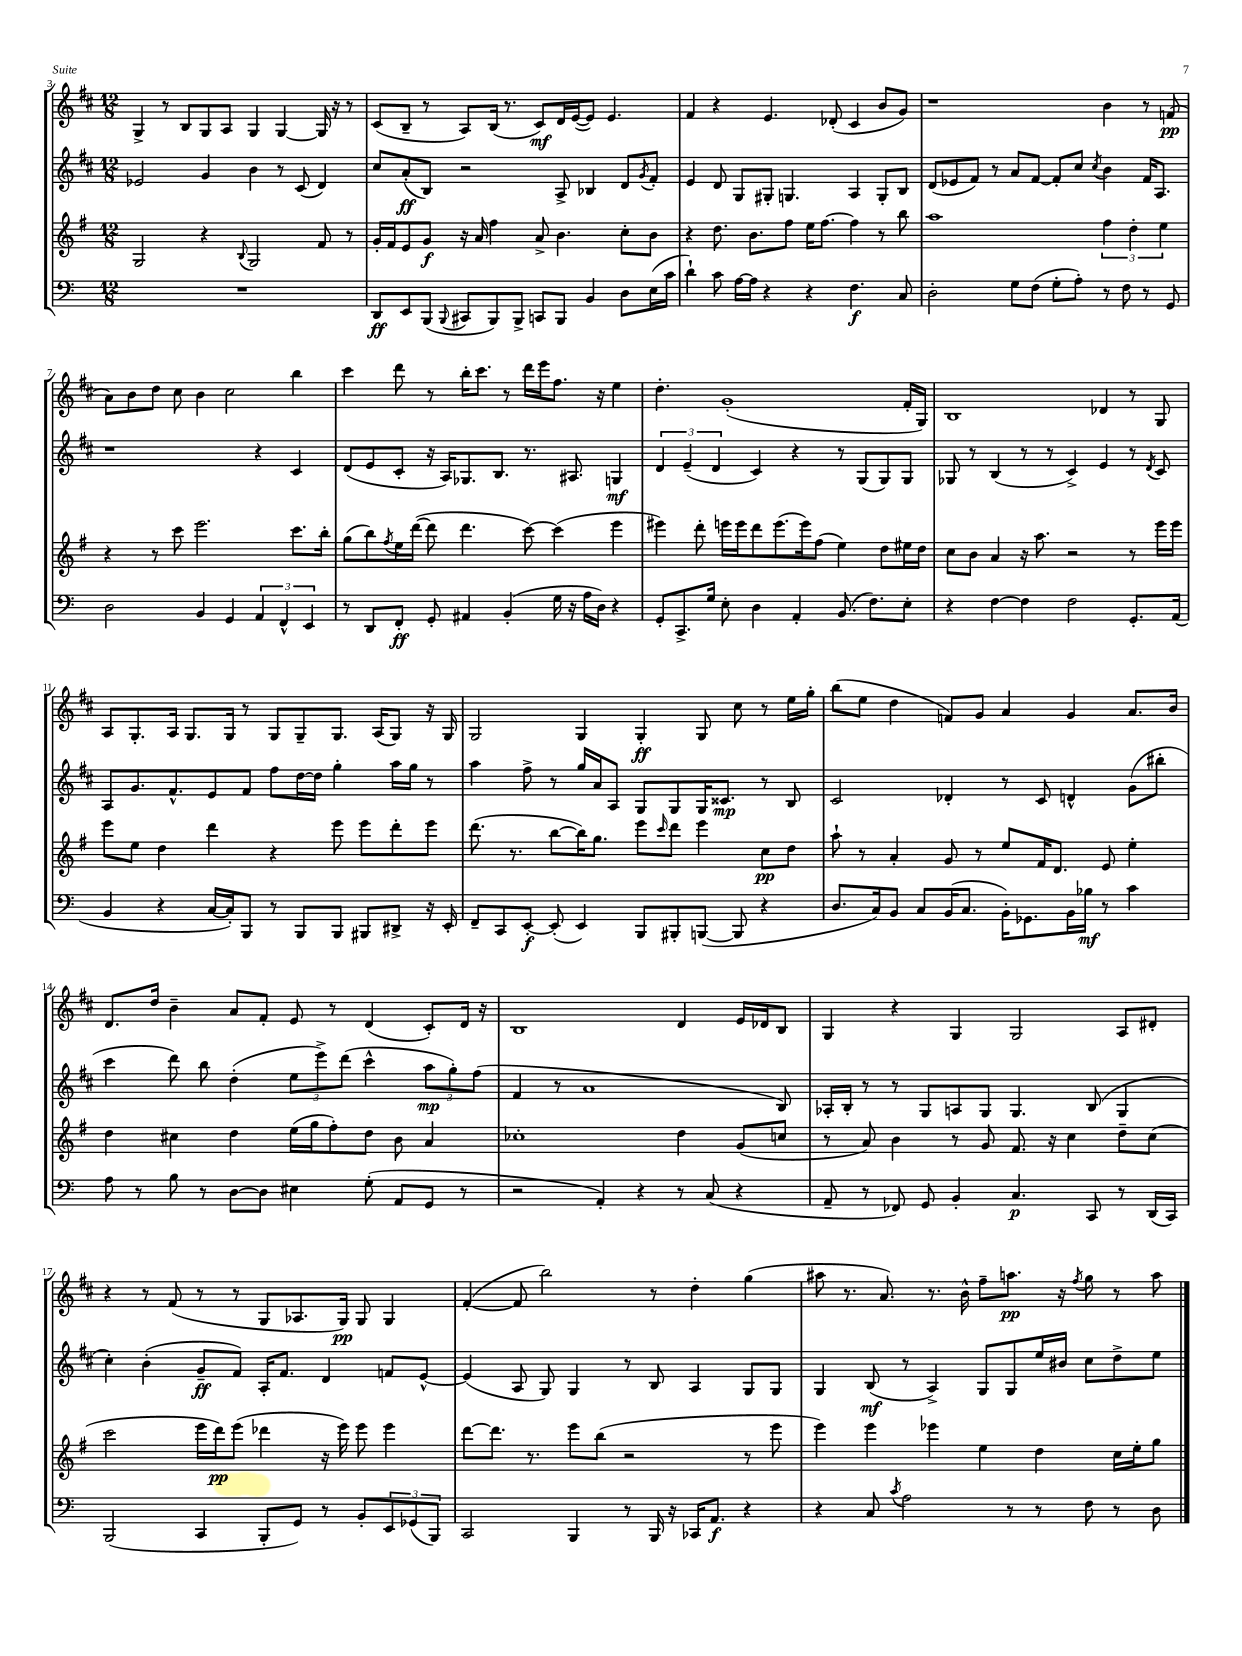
<<
\new StaffGroup <<
\new Staff = "s0" {
    \clef treble \key d \major \numericTimeSignature \time 12/8
    g4-> r8 b8 g8 a8 g4 g4~ g16 r16 r8 |
    cis'8( b8-- r8 a8) b16( r8. cis'8\mf) d'16 e'16~( e'8) e'4. |
    fis'4 r4 e'4. des'8-.( cis'4 b'8 g'8) |
    r1 b'4 r8 f'8\pp( |
    a'8) b'8 d''8 cis''8 b'4 cis''2 b''4 |
    cis'''4 d'''8 r8 b''16-. cis'''8. r8 d'''16 e'''16 fis''8. r16 e''4 |
    d''4.-. g'1-.( fis'16-. g16) |
    b1 des'4 r8 g8 |
    a8 g8.-. a16 g8. g16 r8 g8 g8-- g8. a16( g8) r16 g16 |
    g2 g4 g4-.\ff g8 cis''8 r8 e''16 g''16-. |
    b''8( e''8 d''4 f'8) g'8 a'4 g'4 a'8. b'16 |
    d'8. d''16 b'4-- a'8 fis'8-. e'8 r8 d'4( cis'8-.) d'16 r16 |
    b1 d'4 e'16 des'16 b8 |
    g4 r4 g4 g2 a8 dis'8-. |
    r4 r8 fis'8( r8 r8 g8 aes8. g16\pp) g8 g4 |
    fis'4~-.( fis'8 b''2) r8 d''4-. g''4( |
    ais''8 r8. a'8.) r8. b'16-^ fis''8-- a''8.\pp r16 \acciaccatura { fis''8 } g''8 r8 a''8 \bar "|." |
}
\new Staff = "s1" {
    \clef treble \key d \major \numericTimeSignature \time 12/8
    ees'2 g'4 b'4 r8 cis'8( d'4) |
    cis''8 a'8-.\ff( b8) r2 a8-> bes4 d'8 \acciaccatura { g'8 } fis'8-. |
    e'4 d'8 g8 gis8-. g4. a4 g8-. b8 |
    d'8( ees'8 fis'8) r8 a'8 fis'8~ fis'8-. cis''8 \acciaccatura { cis''8 } b'4 fis'16 a8. |
    r1 r4 cis'4 |
    d'8( e'8 cis'8-. r16 a16) ges8. b8. r8. ais8. g4\mf |
    \tuplet 3/2 { d'4 e'4--( d'4 } cis'4) r4 r8 g8( g8) g8 |
    ges8 r8 b4( r8 r8 cis'4->) e'4 r8 \acciaccatura { d'8 } cis'8 |
    a8 g'8. fis'8.-^ e'8 fis'8 fis''8 d''16~ d''16 g''4-. a''16 g''16 r8 |
    a''4 fis''8-> r8 g''16 a'16 a8 g8 g8 g16 cisis'8.\mp r8 b8 |
    cis'2 des'4-. r8 cis'8 d'4-^ g'8( bis''8-. |
    cis'''4 d'''8) b''8 d''4-.( \tuplet 3/2 { e''8 e'''8->) d'''8( } cis'''4-^ \tuplet 3/2 { a''8\mp g''8-.) fis''8( } |
    fis'4 r8 a'1 b8) |
    aes16-. b16-. r8 r8 g8 a8 g8 g4. b8( g4 |
    cis''4-.) b'4-.( g'8--\ff fis'8) a16-. fis'8. d'4 f'8 e'8~-^ |
    e'4( a8 g8) g4 r8 b8 a4 g8 g8 |
    g4 b8\mf( r8 a4->) g8 g8 e''16 bis'16 cis''8 d''8-> e''8 \bar "|." |
}
\new Staff = "s2" {
    \clef treble \key g \major \numericTimeSignature \time 12/8
    g2 r4 \appoggiatura { b8 } g2 fis'8 r8 |
    g'16-. fis'16 e'8 g'8\f r16 a'16 fis''4 a'8-> b'4. c''8-. b'8 |
    r4 d''8. b'8. fis''8 e''16 fis''8.~ fis''4 r8 b''8 |
    a''1 \tuplet 3/2 { fis''4 d''4-. e''4 } |
    r4 r8 c'''8 e'''2. c'''8. b''16-. |
    g''8( b''8) \acciaccatura { fis''8 } e''16 d'''16~( d'''8 d'''4. c'''8~) c'''4( e'''4 |
    eis'''4) d'''8-. e'''16 e'''16 d'''8 e'''8.( e'''16) fis''8( e''4) d''8 eis''16 d''16 |
    c''8 b'8 a'4 r16 a''8. r2 r8 e'''16 e'''16 |
    e'''8 e''8 d''4 d'''4 r4 e'''8 e'''8 d'''8-. e'''8 |
    d'''8.( r8. b''8~ b''16) g''8. e'''8 \grace { c'''16 } d'''8 e'''4 c''8\pp d''8 |
    a''8-! r8 a'4-. g'8 r8 e''8 fis'16 d'8. e'8 e''4-. |
    d''4 cis''4 d''4 e''16( g''16 fis''8-.) d''8 b'8 a'4 |
    ces''1-. d''4 g'8( c''8 |
    r8 a'8) b'4 r8 g'8 fis'8. r16 c''4 d''8-- c''8( |
    c'''2 e'''16 d'''16\pp) e'''8( des'''4 r16 e'''16) e'''8 e'''4 |
    d'''8~ d'''8. r8. e'''8 b''8( r2 r8 e'''8 |
    e'''4) e'''4 ees'''4 e''4 d''4 c''16 e''16-. g''8 \bar "|." |
}
\new Staff = "s3" {
    \clef bass \key c \major \numericTimeSignature \time 12/8
    R1. |
    d,8\ff e,8 b,,8( \appoggiatura { b,,8 } cis,8 b,,8) b,,8-> c,8 b,,8 b,4 d8 e16( c'16 |
    d'4-!) c'8 a16~ a16 r4 r4 f4.\f c8 |
    d2-. g8 f8( g8-. a8-.) r8 f8 r8 g,8 |
    d2 b,4 g,4 \tuplet 3/2 { a,4 f,4-^ e,4 } |
    r8 d,8 f,8-.\ff g,8-. ais,4 b,4-.( g16 r16 a16 d16) r4 |
    g,8-. c,8.-> g16 e8-. d4 a,4-. b,8.( f8.) e8-. |
    r4 f4~ f4 f2 g,8.-. a,16( |
    b,4 r4 c16~ c16-.) b,,8 r8 b,,8 b,,8 bis,,8 dis,8-> r16 e,16-. |
    f,8-- c,8 e,8~-.\f e,8-.( e,4) b,,8 bis,,8-. b,,8~( b,,8 r4 |
    d8. c16) b,8 c8 b,16( c8. b,16-.) ges,8. b,16 bes16\mf r8 c'4 |
    a8 r8 b8 r8 d8~ d8 eis4 g8-.( a,8 g,8 r8 |
    r2 a,4-.) r4 r8 c8( r4 |
    a,8-- r8 fes,8) g,8 b,4-. c4.\p c,8 r8 d,16( c,16) |
    b,,2( c,4 b,,8-. g,8) r8 b,8-. \tuplet 3/2 { e,8 ges,8( b,,8) } |
    c,2 b,,4 r8 b,,16 r16 ces,16 a,8.\f r4 |
    r4 c8 \acciaccatura { c'8 } a2 r8 r8 f8 r8 d8 \bar "|." |
}
>>
>>
\layout { \context { \Score currentBarNumber = #3 } }
